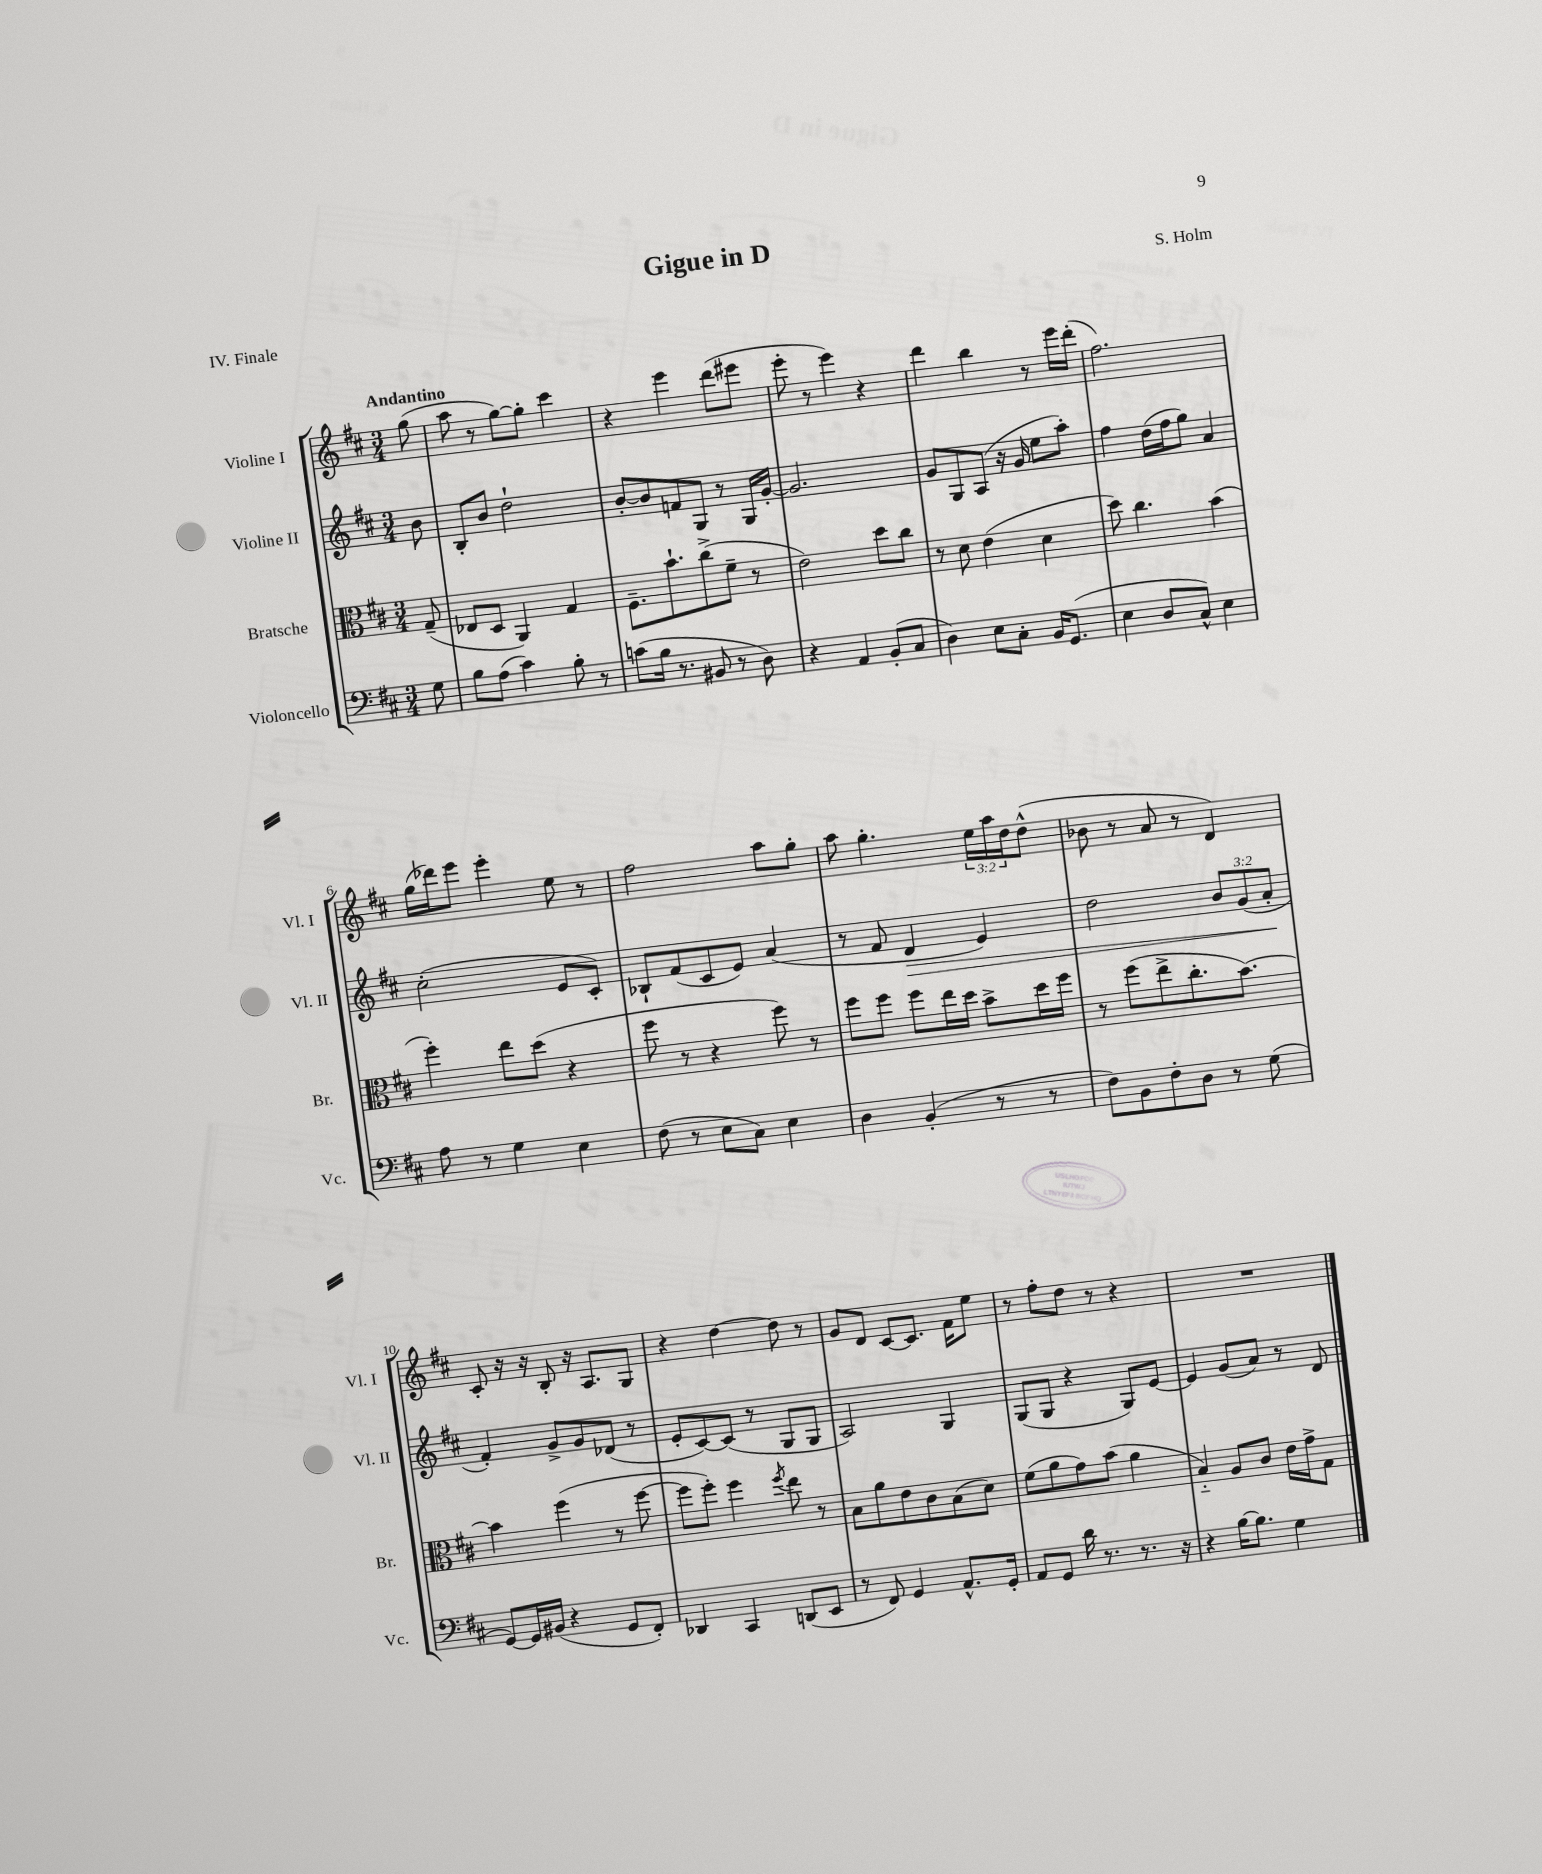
\header { title = "Gigue in D" composer = "S. Holm" piece = "IV. Finale" }
<<
\new StaffGroup <<
\new Staff = "s0" \with { instrumentName = "Violine I" shortInstrumentName = "Vl. I" } {
    \clef treble \key d \major \numericTimeSignature \time 3/4 \override Staff.TupletNumber.text = #tuplet-number::calc-fraction-text \partial 8 \tempo "Andantino"
    g''8( |
    a''8 r8 g''8~) g''8-. cis'''4 |
    r4 e'''4 d'''8( eis'''8 |
    e'''8-. r8 e'''4) r4 |
    d'''4 b''4 r8 e'''16 d'''16-.( |
    fis''2.) |
    g''16( des'''16) e'''8 e'''4-. e''8 r8 |
    fis''2 a''8 g''8-. |
    a''8 g''4.-. \tuplet 3/2 { e''16 a''16 d''16 } d''8-^( |
    bes'8 r8 a'8 r8 d'4) |
    cis'8-. r16 r16 b8-. r16 a8. g8 |
    r4 d''4~ d''8 r8 |
    g'8 d'8 cis'8~ cis'8. fis'16 e''8 |
    r8 fis''8-. d''8 r8 r4 |
    R2. \bar "|." |
}
\new Staff = "s1" \with { instrumentName = "Violine II" shortInstrumentName = "Vl. II" } {
    \clef treble \key d \major \numericTimeSignature \time 3/4 \override Staff.TupletNumber.text = #tuplet-number::calc-fraction-text \partial 8
    b'8 |
    b8-. b'8 d''2-! |
    b'8~-. b'8 f'8 g8 r8 g16 g'16~-. |
    g'2. |
    g'8 g8 a8( r16 g'16 e''8 a''8-.) |
    fis''4 d''16( fis''16 g''8) a'4 |
    cis''2-.( e'8 cis'8-.) |
    bes8-! fis'8( cis'8 e'8) a'4( |
    r8 fis'8 d'4\> e'4) |
    d''2 \tuplet 3/2 { b'8 g'8( a'8-.\! } |
    fis'4-.) g'8-> g'8 des'8( r8 |
    e'8-. cis'8~) cis'8( r8 g8 g8 |
    a2) g4 |
    g8( g8 r4 g8) e'8~ |
    e'4 g'8( a'8) r8 d'8 \bar "|." |
}
\new Staff = "s2" \with { instrumentName = "Bratsche" shortInstrumentName = "Br." } {
    \clef alto \key d \major \numericTimeSignature \time 3/4 \partial 8
    g8--( |
    ees8 d8 a,4) g4 |
    fis8.-- b'8.-! cis''8->( fis'8-- r8 |
    e'2) d''8 cis''8 |
    r8 d'8 e'4( d'4 |
    d''8) cis''4. b'4( |
    fis''4-.) e''8 d''8( r4 |
    fis''8 r8 r4 fis''8) r8 |
    fis''8 fis''8 fis''8 e''16 d''16 b'8-> d''16 fis''16 |
    r8 fis''8( e''8-> cis''8.-. b'8.~) |
    b'4 fis''4( r8 fis''8~ |
    fis''8 fis''8-.) fis''4 \acciaccatura { fis''8 } e''8 r8 |
    b8 a'8 e'8 cis'8 b8( d'8) |
    fis'8( a'8 g'8) b'8( a'4 |
    b4-_) a8 cis'8 e'16 g'16-> g8 \bar "|." |
}
\new Staff = "s3" \with { instrumentName = "Violoncello" shortInstrumentName = "Vc." } {
    \clef bass \key d \major \numericTimeSignature \time 3/4 \partial 8
    g8 |
    b8 a8( cis'4) b8-. r8 |
    c'8( b16 r8. bis,8 r8 d8) |
    r4 a,4 b,8-.( cis8 |
    d4) e8 cis8-. b,16 g,8.( |
    e4 d8 cis8-^) e4 |
    a8 r8 g4 e4 |
    fis8( r8 e8 cis8) e4 |
    d4 b,4-.( r8 r8 |
    fis8) b,8 fis8-. d8 r8 g8( |
    g,8~) g,16 bis,16( r4 g,8 fis,8-.) |
    des,4 cis,4 d,8( e,8 |
    r8 fis,8) g,4 a,8.-^ g,16-. |
    a,8 g,8 d'16 r8. r8. r16 |
    r4 b16~ b8. g4 \bar "|." |
}
>>
>>
